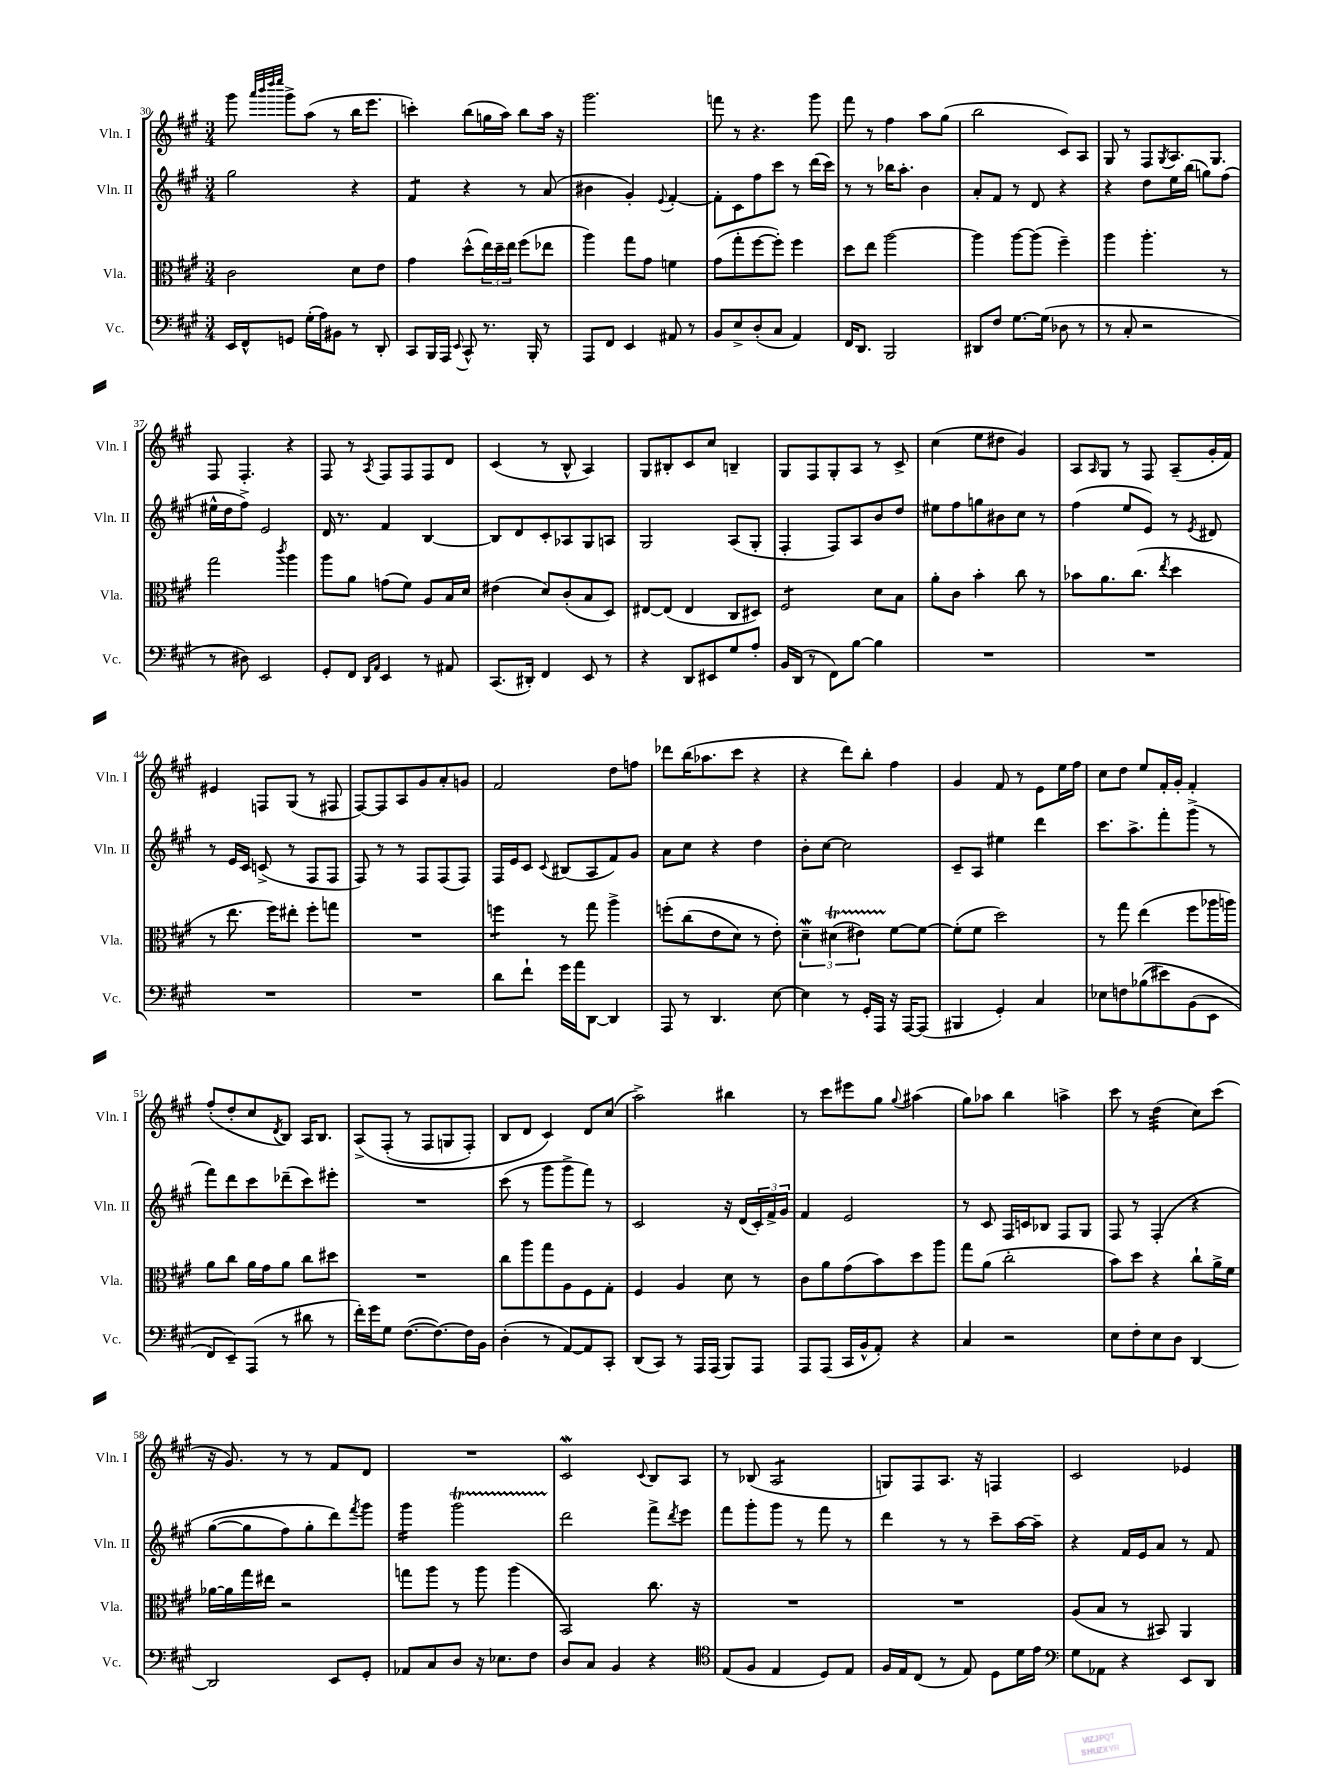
<<
\new StaffGroup <<
\new Staff = "s0" \with { instrumentName = "Vln. I" shortInstrumentName = "Vln. I" } {
    \clef treble \key a \major \numericTimeSignature \time 3/4
    gis'''8 \grace { a'''32 b'''32 d''''32 e''''32 } gis'''8-> a''8( r8 b''16 e'''8. |
    c'''4-.) b''8( g''16 a''16) b''8 a''16 r16 |
    gis'''2. |
    f'''8 r8 r4. gis'''8 |
    fis'''8 r8 fis''4 a''8 gis''8( |
    b''2 cis'8) a8 |
    gis8 r8 fis8 \acciaccatura { gis8 } a8. gis8. |
    fis8 fis4.-. r4 |
    fis8 r8 \acciaccatura { a8 } fis8 fis8 fis8 d'8 |
    cis'4( r8 b8-^ a4) |
    gis8 bis8-. cis'8 cis''8 b4-- |
    gis8 fis8 gis8-. a8 r8 cis'8-> |
    cis''4( e''8 dis''8 gis'4) |
    a8 \grace { a16 } gis8 r8 fis8 a8--( gis'16-. fis'16) |
    eis'4 f8 gis8( r8 fis8 |
    fis8~) fis8 a8 gis'8 a'8-. g'8 |
    fis'2 d''8 f''8 |
    des'''8 b''16( aes''8. cis'''8 r4 |
    r4 d'''8) b''8-. fis''4 |
    gis'4 fis'8 r8 e'8 e''16 fis''16 |
    cis''8 d''8 e''8 fis'16-. gis'16-. fis'4-. |
    fis''8-.( d''8-. cis''8 \acciaccatura { d'8 } b8) a16 b8. |
    a8->\( fis8-.( r8 fis8 g8 fis8-.) |
    b8 d'8 cis'4\) d'8 cis''8( |
    a''2->) bis''4 |
    r8 cis'''8 eis'''8 gis''8 \appoggiatura { gis''8 } ais''4( |
    gis''8) aes''8 b''4 a''4-> |
    cis'''8 r8 d''4:32( cis''8) cis'''8( |
    r16 gis'8.) r8 r8 fis'8 d'8 |
    R2. |
    cis'2\mordent \appoggiatura { cis'8 } b8 a8 |
    r8 bes8( a2:8 |
    g8) fis8 a8. r16 f4 |
    cis'2 ees'4 \bar "|." |
}
\new Staff = "s1" \with { instrumentName = "Vln. II" shortInstrumentName = "Vln. II" } {
    \clef treble \key a \major \numericTimeSignature \time 3/4
    gis''2 r4 |
    fis'4:8 r4 r8 a'8( |
    bis'4 gis'4-.) \appoggiatura { e'8 } fis'4~-. |
    fis'8-. cis'8 fis''8 cis'''8 r8 d'''16( cis'''16) |
    r8 r8 bes''16 a''8.-. b'4 |
    a'8-. fis'8 r8 d'8 r4 |
    r4 d''8 e''16 b''16( g''8) fis''8( |
    eis''16-^ d''16 fis''8->) e'2 |
    d'16 r8. fis'4 b4~ |
    b8 d'8 cis'8-. aes8 gis8 a8 |
    gis2 a8( gis8-. |
    fis4-. fis8) a8 b'8 d''8 |
    eis''8 fis''8 g''8 bis'8 cis''8 r8 |
    fis''4( e''8 e'8) r8 \acciaccatura { e'8 } dis'8 |
    r8 e'16 cis'16 c'8->( r8 fis8 fis8 |
    fis8) r8 r8 fis8 fis8( fis8) |
    fis16 e'16 cis'8 \appoggiatura { cis'8 } bis8( a8 fis'8) gis'8 |
    a'8 cis''8 r4 d''4 |
    b'8-. cis''8~ cis''2 |
    cis'8-- a8 eis''4 d'''4 |
    cis'''8. a''8.-> fis'''8-. gis'''8->( r8 |
    fis'''8) d'''8 cis'''8 des'''8--( cis'''8) eis'''8-. |
    R2. |
    cis'''8( r8 gis'''8 gis'''8-> fis'''8) r8 |
    cis'2 r16 d'16( \tuplet 3/2 { cis'16-.) fis'16-> gis'16 } |
    fis'4 e'2 |
    r8 cis'8 fis16 c'16 bes8 fis8 gis8 |
    fis8 r8 fis4-.\( r4 |
    gis''8~( gis''8 fis''8) gis''8-. d'''8\) \acciaccatura { fis'''8 } gis'''8 |
    gis'''4:16 gis'''2\startTrillSpan |
    d'''2\stopTrillSpan fis'''8-> \acciaccatura { d'''8 } e'''8 |
    fis'''8 gis'''8-. gis'''8 r8 fis'''8 r8 |
    d'''4 r8 r8 cis'''8-- a''16~ a''16-- |
    r4 fis'16 e'16 a'8 r8 fis'8 \bar "|." |
}
\new Staff = "s2" \with { instrumentName = "Vla." shortInstrumentName = "Vla." } {
    \clef alto \key a \major \numericTimeSignature \time 3/4
    cis'2 d'8 e'8 |
    gis'4 d''8-^( \tuplet 3/2 { e''16) d''16-- e''16 } fis''8( ees''8 |
    a''4) gis''8 gis'8 f'4 |
    gis'8( gis''8-. fis''8~ fis''8-.) fis''4 |
    d''8 e''8 a''2~ |
    a''4 a''8~ a''8( fis''4--) |
    a''4 a''4.-. r8 |
    gis''2 \acciaccatura { cis'''8 } a''4 |
    a''8 a'8 g'8( fis'8) a8 b16 d'16 |
    eis'4( d'8) cis'8-.( b8 d8) |
    eis8~ eis8( eis4 cis8 dis8) |
    fis2:8 d'8 b8 |
    a'8-. cis'8 b'4-. cis''8 r8 |
    bes'8 a'8. cis''8.( \acciaccatura { e''8 } d''4 |
    r8 e''8. fis''16) eis''8-. fis''8-. g''8 |
    R2. |
    f''4:8 r8 gis''8 a''4-> |
    f''8-.\( cis''8( e'8 d'8) r8 e'8-.\) |
    \tuplet 3/2 { d'4--\mordent dis'4\startTrillSpan( eis'4) } fis'8~\stopTrillSpan fis'8~ |
    fis'8-.( fis'8 d''2) |
    r8 gis''8 e''4( fis''8 aes''16 a''16) |
    a'8 cis''8 a'16 gis'16 a'8 cis''8 dis''8 |
    R2. |
    cis''8 a''8 gis''8 a8 fis8 gis8-. |
    fis4 a4 d'8 r8 |
    cis'8 a'8 gis'8( b'8) d''8 a''8 |
    gis''8 a'8( cis''2-. |
    b'8) d''8 r4 cis''8-! a'16-> fis'16 |
    aes'16~ aes'16 gis''16 eis''16 r2 |
    g''8 a''8 r8 a''8 a''4( |
    b,2) cis''8. r16 |
    R2. |
    R2. |
    a8( b8 r8 bis,8) a,4 \bar "|." |
}
\new Staff = "s3" \with { instrumentName = "Vc." shortInstrumentName = "Vc." } {
    \clef bass \key a \major \numericTimeSignature \time 3/4
    e,16 fis,16-^ g,8 gis16-.( a16) bis,8 r8 d,8-. |
    cis,8 b,,16 a,,16 \appoggiatura { e,8 } cis,8-^ r8. b,,16-. r8 |
    a,,8 fis,8 e,4 ais,8 r8 |
    b,8 e8-> d8-.( cis8 a,4) |
    fis,16 d,8. b,,2 |
    dis,8 fis8 gis8.~ gis16( des8 r8 |
    r8 cis8-. r2 |
    r8 dis8) e,2 |
    gis,8-. fis,8 \grace { d,16 a,16 } e,4 r8 ais,8 |
    cis,8.( dis,16-.) fis,4 e,8 r8 |
    r4 d,8 eis,8 gis8 a8-. |
    b,16 d,16( r8 fis,8) b8~ b4 |
    R2. |
    R2. |
    R2. |
    R2. |
    d'8 fis'8-! gis'16 a'16 d,8~ d,4 |
    a,,8 r8 d,4. e8~ |
    e4 r8 gis,16-. a,,16 r16 a,,16~ a,,8( |
    bis,,4 gis,4-.) cis4 |
    ees8 f8 bes8(\( eis'8) b,8( e,8 |
    fis,8) e,8--\) a,,8( r8 dis'8 r8 |
    fis'16-.) gis'16 gis8 fis8.~( fis8.~) fis16 b,16 |
    d4-.( r8 a,8~) a,8 cis,8-. |
    d,8( cis,8) r8 a,,16 a,,16( b,,8) a,,8 |
    a,,8 a,,8( cis,16 b,16-^ a,8-.) r4 |
    cis4 r2 |
    e8 fis8-. e8 d8 d,4~ |
    d,2 e,8 gis,8-. |
    aes,8 cis8 d8 r16 ees8. fis8 |
    d8 cis8 b,4 r4 |
    \clef tenor e8( fis8 e4 d8) e8 |
    fis16 e16 cis8( r8 e8) d8 d'16 e'16 |
    \clef bass gis8 aes,8 r4 e,8 d,8 \bar "|." |
}
>>
>>
\layout { \context { \Score currentBarNumber = #30 } }
